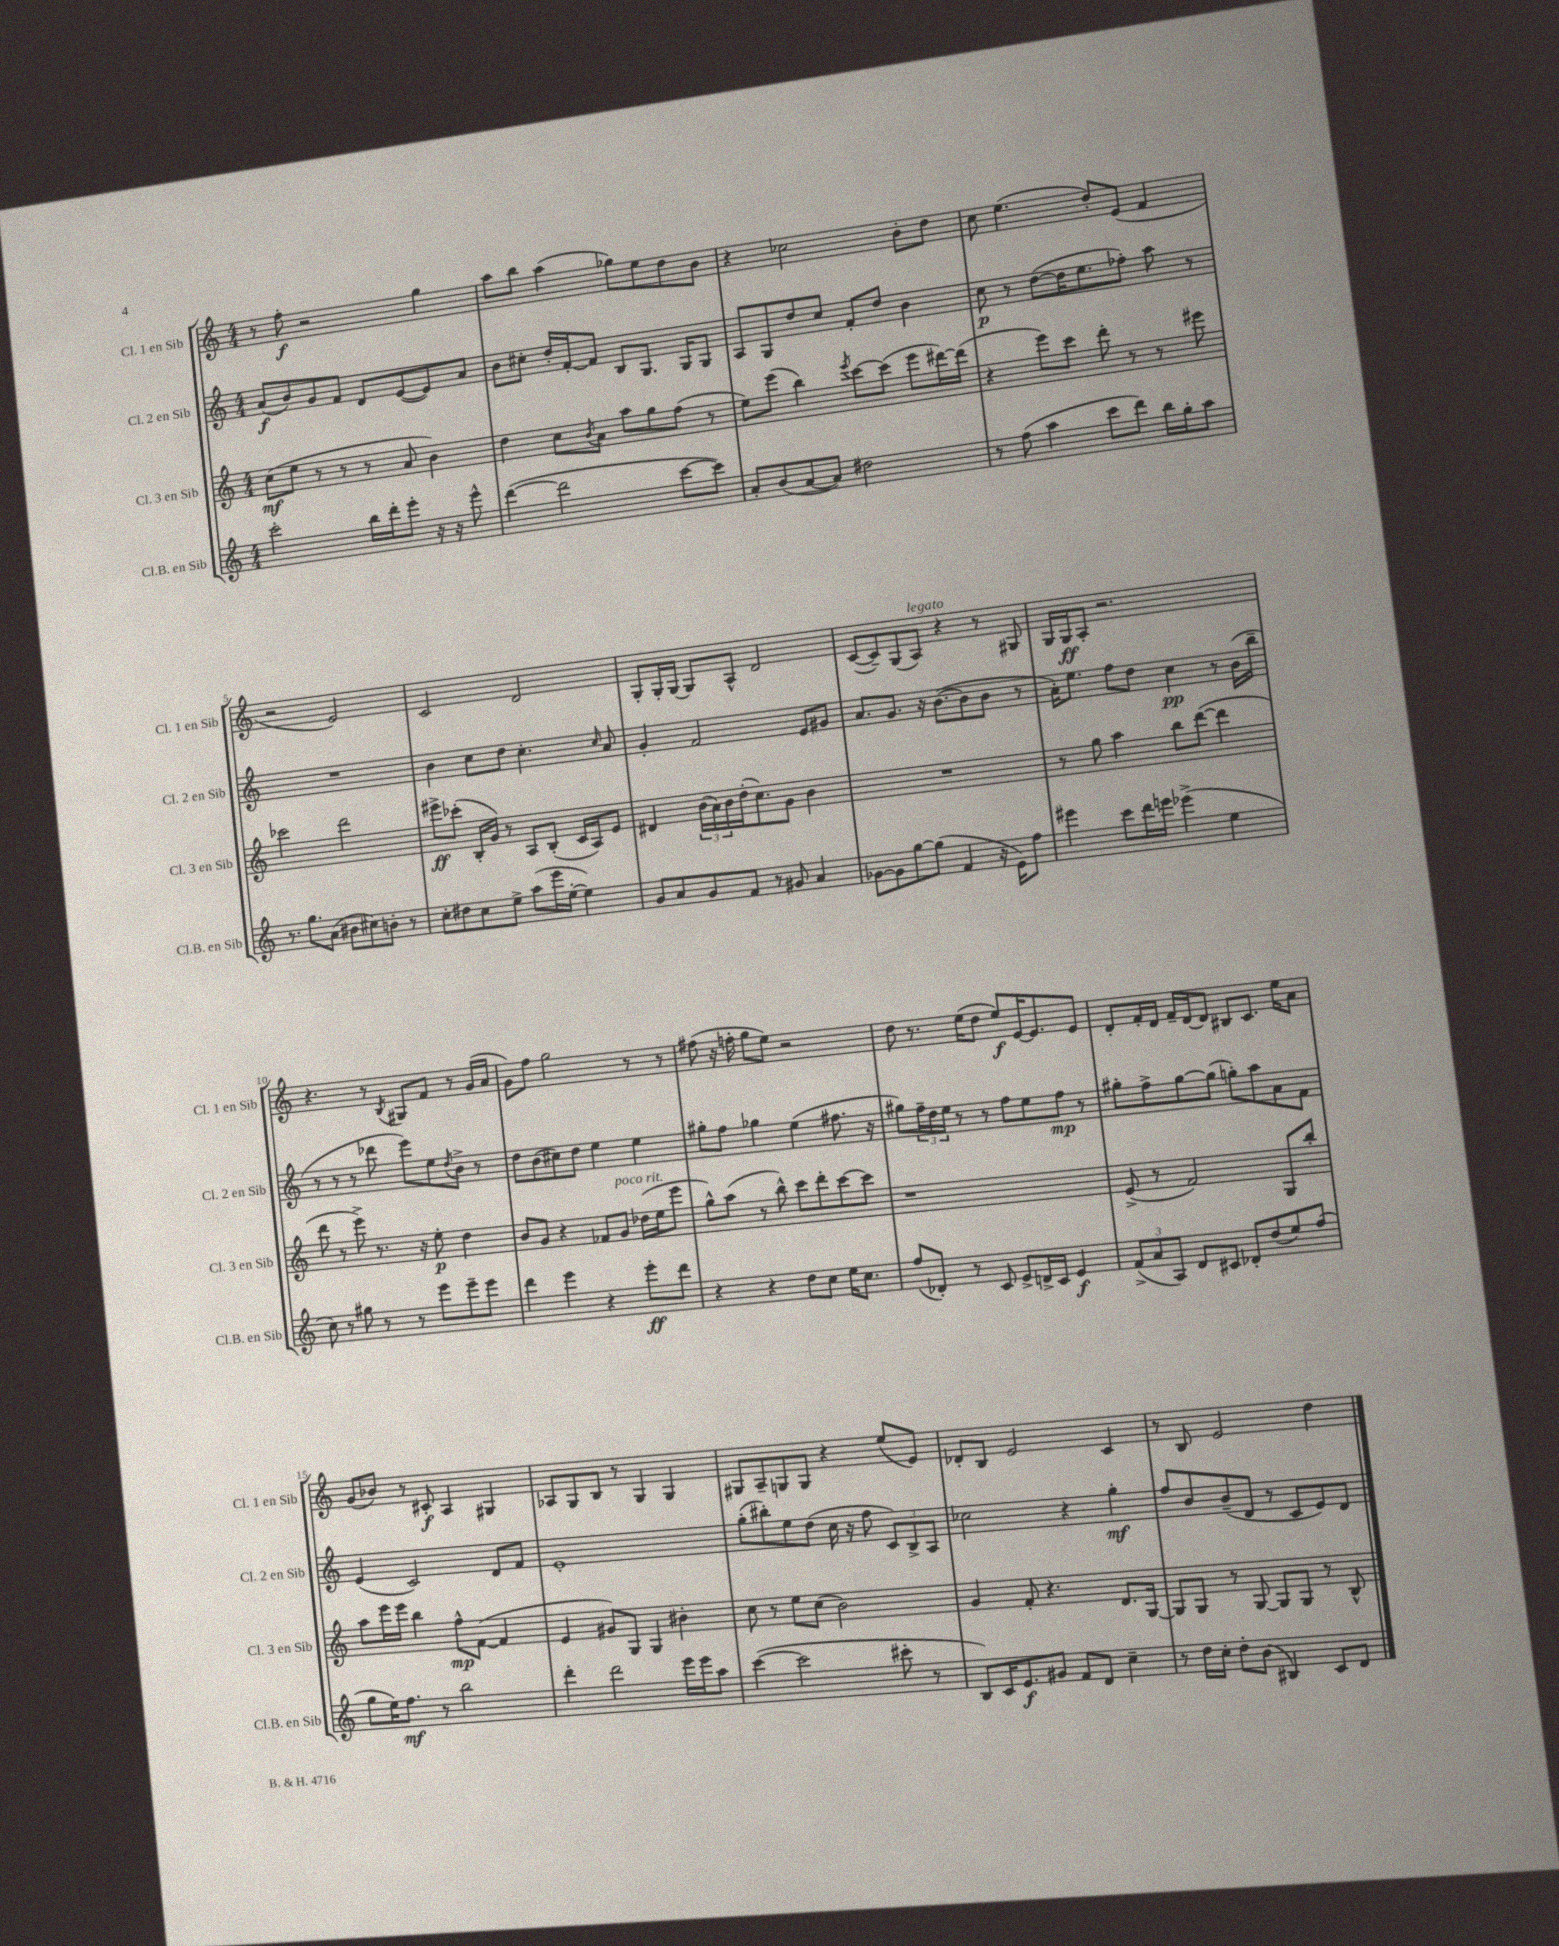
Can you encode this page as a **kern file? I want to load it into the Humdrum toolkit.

**kern	**dynam	**kern	**dynam	**kern	**dynam	**kern	**dynam
*part4	*part4	*part3	*part3	*part2	*part2	*part1	*part1
*staff4	*staff4	*staff3	*staff3	*staff2	*staff2	*staff1	*staff1
*I"Cl.B. en Sib	*	*I"Cl. 3 en Sib	*	*I"Cl. 2 en Sib	*	*I"Cl. 1 en Sib	*
*I'Cl.B. en Sib	*	*I'Cl. 3 en Sib	*	*I'Cl. 2 en Sib	*	*I'Cl. 1 en Sib	*
*clefG2	*	*clefG2	*	*clefG2	*	*clefG2	*
*k[]	*	*k[]	*	*k[]	*	*k[]	*
*M4/4	*	*M4/4	*	*M4/4	*	*M4/4	*
=1	=1	=1	=1	=1	=1	=1	=1
2ccc'\	.	(8cc\L	mf	(8a/L	f	8r	.
.	.	8ee\J	.	8b/)	.	8ff'\	f
.	.	8r	.	8g/	.	2r	.
.	.	8r	.	8f/J	.	.	.
16bb\LL	.	8r	.	8d/L	.	.	.
16ddd'\J	.	.	.	.	.	.	.
8eee'\J	.	8a/	.	([8e/	.	.	.
16r	.	4b\)	.	8e/])	.	4gg\	.
16r	.	.	.	.	.	.	.
8eee^^\	.	.	.	8a/J	.	.	.
=2	=2	=2	=2	=2	=2	=2	=2
([4ddd\	.	4dd\	.	8b\L	.	8aa\L	.
.	.	.	.	8cc#X'\J	.	8bb\J	.
2ddd\]	.	8cc\L	.	16dd'/LL	.	(4aa\	.
.	.	.	.	[16f'/J	.	.	.
.	.	8qb/	.	.	.	.	.
.	.	8a\J	.	8f/J]	.	.	.
.	.	8aa\L	.	8B/L	.	8gg-X\L)	.
.	.	8gg\	.	8.G/J	.	8ee\	.
[8ccc\L	.	(8ff\J	.	.	.	8dd\	.
.	.	.	.	16G/KL	.	.	.
8ccc\J])	.	8r	.	8G/J	.	8b\J	.
=3	=3	=3	=3	=3	=3	=3	=3
8a'/L	.	8ee\L)	.	8A/L	.	4r	.
(8b/	.	(8eee\J	.	8G/	.	.	.
[8a/	.	4bb\)	.	8dd/	.	2cc-X\	.
8a/J])	.	.	.	8cc/J	.	.	.
.	.	8qeee/	.	.	.	.	.
2dd#X\	.	[8ccc\L	.	8f'/L	.	.	.
.	.	(8ccc\J]	.	8dd/J	.	.	.
.	.	8eee\L	.	4b\	.	8b'\L	.
.	.	[16ddd#X\L)	.	.	.	8dd\J	.
.	.	(16ddd#\JJ]	.	.	.	.	.
=4	=4	=4	=4	=4	=4	=4	=4
8r	.	4r	.	8cc\	p	8cc\	.
(8ff\	.	.	.	8r	.	(4.ee\	.
4aa\	.	8eee\L)	.	([8dd\L	.	.	.
.	.	8ccc\J	.	16dd\K]	.	.	.
.	.	.	.	8.ee\	.	.	.
8ccc\L	.	8ddd'\	.	.	.	8dd'/L)	.
8ddd\J)	.	8r	.	8ff-X'\J)	.	(8e/J	.
16bb\LL	.	8r	.	8aa\	.	4f/	.
16gg'\J	.	.	.	.	.	.	.
8aa\J	.	8eee#X\	.	8r	.	.	.
!!LO:LB:g=z
=5	=5	=5	=5	=5	=5	=5	=5
8.r	.	2ccc-X\	.	1r	.	2r	.
8.gg\L	.	.	.	.	.	.	.
(8a\J	.	.	.	.	.	.	.
8b#X\L	.	2ddd\	.	.	.	2e/)	.
8cc#X\)	.	.	.	.	.	.	.
8bn'\J	.	.	.	.	.	.	.
8r	.	.	.	.	.	.	.
=6	=6	=6	=6	=6	=6	=6	=6
8cc'\L	.	8eee#X^\L	ff	4b\	.	2c/	.
8dd#X\	.	(8ccc-X'\J	.	.	.	.	.
8cc\	.	16B'/LL	.	8cc\L	.	.	.
.	.	16g/JJ)	.	.	.	.	.
8ee^\J	.	8r	.	8dd\J	.	.	.
(8aa\L	.	8A/L	.	4.cc'\	.	2d/	.
16eee\L	.	(8B'/J	.	.	.	.	.
[16ee'\JJ	.	.	.	.	.	.	.
4ee\])	.	16c/LL	.	.	.	.	.
.	.	16A/J)	.	.	.	.	.
.	.	.	.	16qqcc/	.	.	.
.	.	8e/J	.	8a/	.	.	.
=7	=7	=7	=7	=7	=7	=7	=7
8g/L	.	4d#X/	.	4g'/	.	8G'/L	.
8a/	.	.	.	.	.	16G'/L	.
.	.	.	.	.	.	[16G/JJ	.
8g/	.	(24b\LL	.	2f/	.	8G/L]	.
.	.	24a\)	.	.	.	.	.
.	.	24b\	.	.	.	.	.
8f/J	.	(16dd'\J	.	.	.	8A^^/J	.
.	.	8.cc\)	.	.	.	.	.
8r	.	.	.	.	.	2d/	.
8g#X/	.	8g\J	.	.	.	.	.
4a/	.	4b\	.	8e/L	.	.	.
.	.	.	.	8g#X/J	.	.	.
=8	=8	=8	=8	=8	=8	=8	=8
[8g-X\L	.	1r	.	8.a/L	.	([8c/L	.
8g-\]	.	.	.	.	.	8c~/])	.
.	.	.	.	8.g/J	.	.	.
[8gg\	.	.	.	.	.	(8G/	.
!	!	!	!	!	!	!LO:TX:a:i:t=legato	!
(8gg\J]	.	.	.	16r	.	8A/J)	.
.	.	.	.	([8.b\L	.	.	.
4f/	.	.	.	.	.	4r	.
.	.	.	.	8b\]	.	.	.
16r	.	.	.	8b\J	.	8r	.
16e\KL)	.	.	.	.	.	.	.
8ff\J	.	.	.	8r	.	8G#X/	.
=9	=9	=9	=9	=9	=9	=9	=9
4eee#X\	.	8r	.	16a'\KL)	.	16G/LL	.
.	.	.	.	8.ee\J	.	16G/J	ff
.	.	8gg\	.	.	.	8A'/J	.
8ccc\L	.	4aa\	.	8ff\L	.	2.r	.
16ddd\L	.	.	.	8dd\J	.	.	.
16eeen\JJ	.	.	.	.	.	.	.
(4eee-X^\	.	8bb\L	.	4cc\	pp	.	.
.	.	([8ddd\J	.	.	.	.	.
4ee\	.	4ddd\]	.	8r	.	.	.
.	.	.	.	(16b\LL	.	.	.
.	.	.	.	16bb~\JJ	.	.	.
!!LO:LB:g=z
=10	=10	=10	=10	=10	=10	=10	=10
8cc\)	.	8ddd\	.	8r	.	4.r	.
8r	.	8r	.	8r	.	.	.
8gg#X\	.	8eee^\)	.	8r	.	.	.
8r	.	8.r	.	8ddd-X\	.	8r	.
.	.	.	.	.	.	8qB/	.
8r	.	.	.	8eee\L)	.	8G#X/L	.
.	.	16r	.	.	.	.	.
8eee\L	.	8ee'\	p	8ee\	.	8f/J	.
.	.	.	.	8qdd/	.	.	.
8eee~\	.	4dd\	.	8b^\J	.	8r	.
8eee\J	.	.	.	8r	.	(16g/LL	.
.	.	.	.	.	.	16a/JJ	.
=11	=11	=11	=11	=11	=11	=11	=11
4ddd\	.	8b/L	.	8dd\L	.	8g\L)	.
.	.	8g/J	.	(8b\	.	8ff\J	.
4eee\	.	4r	.	8cc#X\)	.	2gg\	.
.	.	.	.	8dd\J	.	.	.
4r	.	8f-X/L	.	4ee\	.	.	.
!	!	!LO:TX:a:i:t=poco rit.	!	!	!	!	!
.	.	8g/J	.	.	.	.	.
8eee'\L	ff	(16dd-X\LL	.	4ee\	.	8r	.
.	.	16ee\J	.	.	.	.	.
8ddd\J	.	8eee\J	.	.	.	8r	.
=12	=12	=12	=12	=12	=12	=12	=12
4r	.	8gg^^\L)	.	8gg#X'\L	.	(8ff#X\	.
.	.	(8aa\J	.	8ff\J	.	16r	.
.	.	.	.	.	.	16ffn'\	.
4r	.	8r	.	4gg-X\	.	8gg\L	.
.	.	8bb^^\)	.	.	.	8ee\J)	.
8dd\L	.	8ccc\L	.	(4ee\	.	2r	.
8cc\J	.	8ddd'\	.	.	.	.	.
16ee\KL	.	[8ccc\	.	8.ff#X\	.	.	.
8.cc\J	.	.	.	.	.	.	.
.	.	8ccc\J]	.	.	.	.	.
.	.	.	.	16r	.	.	.
=13	=13	=13	=13	=13	=13	=13	=13
(8ff/L	.	1r	.	8gg#X\L)	.	8dd\	.
8d-X'/J)	.	.	.	24ff~\L	.	8.r	.
.	.	.	.	24dd\	.	.	.
.	.	.	.	24ee\JJ	.	.	.
8r	.	.	.	8r	.	.	.
.	.	.	.	.	.	(16ee\KL	.
8c/	.	.	.	8r	.	8dd\J	.
8e^/L	.	.	.	8ff\L	.	8ee/L)	f
16dn^/L	.	.	.	8ee\	.	[16e/K	.
16c/JJ	.	.	.	.	.	8.e/]	.
4e/	f	.	.	8ff\J	mp	.	.
.	.	.	.	8r	.	8e/J	.
=14	=14	=14	=14	=14	=14	=14	=14
(12f^/L	.	(8e^/	.	8gg#X'\L	.	8d'/L	.
12a/	.	.	.	.	.	.	.
.	.	8r	.	8ff^\	.	16f'/L	.
12A/J)	.	.	.	.	.	.	.
.	.	.	.	.	.	16d/JJ	.
8d/L	.	2f/)	.	[8gg#\	.	16f~/LL	.
.	.	.	.	.	.	[16d/J	.
8c#X/J	.	.	.	(8gg#\J]	.	8d/J]	.
8d-X'/L	.	.	.	8ggn'\L)	.	8B#X/L	.
(8dd/	.	.	.	8aa\	.	8.c/J	.
8ee/)	.	8G/L	.	8a\	.	.	.
.	.	.	.	.	.	16ee\KL	.
(8ff/J	.	8bb'/J	.	8f\J	.	8a\J	.
!!LO:LB:g=z
=15	=15	=15	=15	=15	=15	=15	=15
8gg\L	.	8aa\L	.	(4e/	.	(8g/L	.
16ee\K)	.	16eee\L	.	.	.	8b-X/J)	.
8.ff\J	mf	16eee\JJ	.	.	.	.	.
.	.	4bb\	.	2c/)	.	8r	.
8r	.	.	.	.	.	8c#X'/	f
2bb\	.	8ff^^\L	mp	.	.	4A/	.
.	.	([8f\J	.	.	.	.	.
.	.	4f/]	.	8d/L	.	4G#X/	.
.	.	.	.	8f/J	.	.	.
=16	=16	=16	=16	=16	=16	=16	=16
4ddd'\	.	4e/	.	1e'	.	8A-X/L	.
.	.	.	.	.	.	8G/	.
2ddd\	.	8g#X/L)	.	.	.	8B/J	.
.	.	8G/J	.	.	.	8r	.
.	.	4G/	.	.	.	4G/	.
16eee\LL	.	4b#X'\	.	.	.	4G/	.
16eee\J	.	.	.	.	.	.	.
8aa\J	.	.	.	.	.	.	.
=17	=17	=17	=17	=17	=17	=17	=17
([4ccc\	.	8cc\	.	(8gg'\L	.	8G#X/L	.
.	.	8r	.	8bb#X'\)	.	8A~/	.
2ccc\]	.	8ee\L	.	8ee\	.	8Gn/	.
.	.	(8cc\J	.	(8dd\J	.	8G/J	.
.	.	2b\)	.	16cc\	.	4r	.
.	.	.	.	16r	.	.	.
.	.	.	.	8ff\	.	.	.
8ccc#X'\	.	.	.	12c/L)	.	(8ee/L	.
.	.	.	.	12B^/	.	.	.
8r	.	.	.	.	.	8e/J)	.
.	.	.	.	12A/J	.	.	.
=18	=18	=18	=18	=18	=18	=18	=18
8B/L)	.	4g/	.	2cc-X\	.	8d-X'/L	.
16c/K	.	.	.	.	.	8B/J	.
8.e/	f	.	.	.	.	.	.
.	.	8f'/	.	.	.	2e/	.
8g#X/J	.	4.r	.	.	.	.	.
8f/L	.	.	.	4r	.	.	.
8d/J	.	.	.	.	.	.	.
4cc~\	.	8.d/L	.	4gg'\	mf	4c/	.
.	.	[16G/Jk	.	.	.	.	.
=19	=19	=19	=19	=19	=19	=19	=19
8r	.	8G/L]	.	8ff/L	.	8r	.
16dd\LL	.	8G/J	.	8b/	.	8B/	.
16cc'\JJ	.	.	.	.	.	.	.
8dd'\L	.	8r	.	(8b~/	.	2e/	.
(8b\J	.	[8G/	.	8d/J	.	.	.
4B#X/)	.	8G/L]	.	8r	.	.	.
.	.	8G/J	.	8c/L	.	.	.
8c/L	.	8r	.	8e/)	.	4dd\	.
8d/J	.	8B^^/	.	8d/J	.	.	.
==	==	==	==	==	==	==	==
*-	*-	*-	*-	*-	*-	*-	*-
